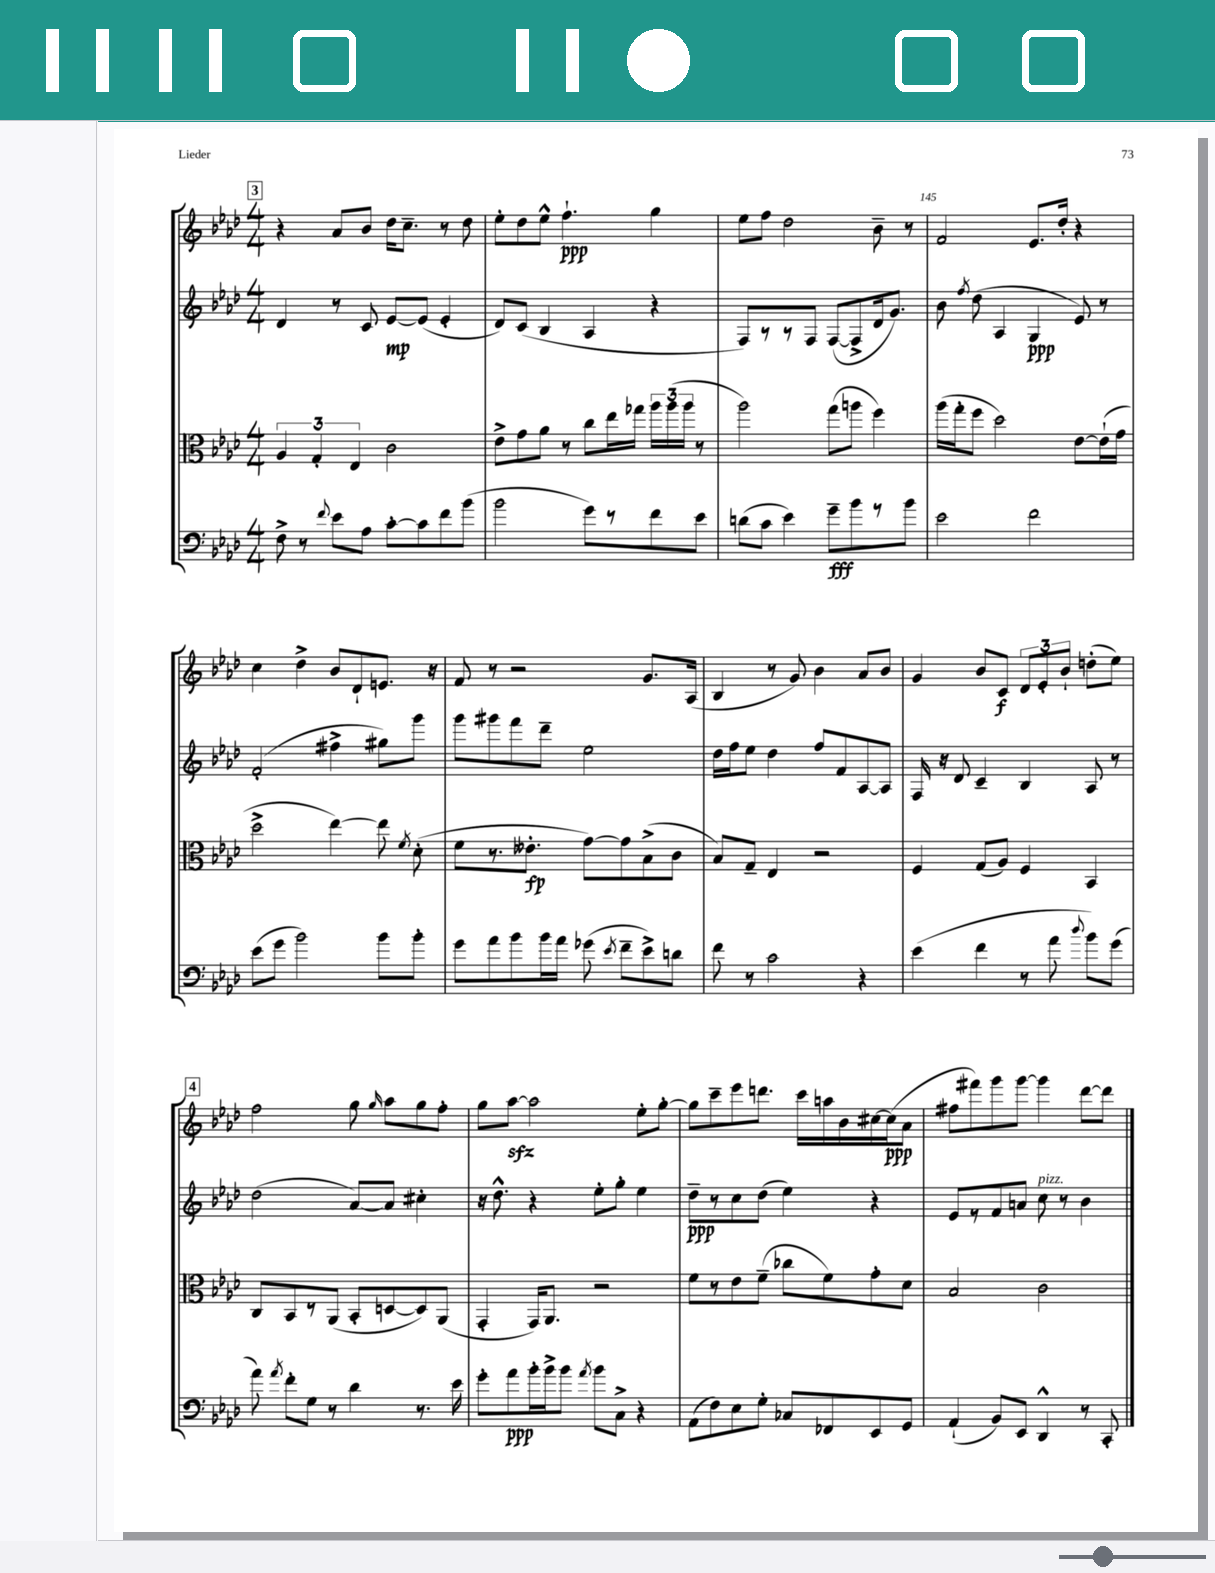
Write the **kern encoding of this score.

**kern	**kern	**kern	**kern
*staff4	*staff3	*staff2	*staff1
*clefF4	*clefC3	*clefG2	*clefG2
*k[b-e-a-d-]	*k[b-e-a-d-]	*k[b-e-a-d-]	*k[b-e-a-d-]
*M4/4	*M4/4	*M4/4	*M4/4
8F^	6A-	4d-	4r
8r	.	.	.
.	6G'	.	.
8qqf	.	.	.
8e-	.	8r	8a-
.	6E-	.	.
8A-	.	8c	8b-
[8c'	2c	[8e-	16dd-
.	.	.	8.cc~
8c]	.	(8e-]	.
8f	.	4e-'	8r
(8b-	.	.	8dd-
=	=	=	=
2b-	8e-^	8d-)	8ee-'
.	8g	(8c	8dd-
.	8a-	4B-	8ee-^^
.	8r	.	4.ff`
8g)	8cc	4A-	.
8r	16ee-	.	.
.	16gg-	.	.
8f	24aa-	4r	4gg
.	(24aa-	.	.
.	24aa-	.	.
8e-	8r	.	.
=	=	=	=
(8d	2aa-)	8F)	8ee-
8c	.	8r	8ff
4e-)	.	8r	2dd-
.	.	8F	.
8g~	(8gg	([8F	.
8b-	8aa	8F^]	.
8r	4ff)	16d-	8b-~
.	.	8.g)	.
8b-	.	.	8r
=	=	=	=
2e-	(16aa-	8b-	2f
.	16gg'	.	.
.	.	8qff	.
.	8ff	(8dd-	.
.	2dd-)	4A-	.
2f	.	4G	8.e-
.	.	.	16dd-'
.	[8e-	8e-)	4r
.	(16e-`]	8r	.
.	16g	.	.
=	=	=	=
(8e-	2dd-^	(2f'	4cc
8g	.	.	.
2b-)	.	.	4dd-^
.	[4ee-)	4ff#^	8b-
.	.	.	8d-`
8b-	8ee-]	8gg#)	8.e
.	8qf	.	.
8b-'	(8d-'	8ggg	.
.	.	.	16r
=	=	=	=
8g	8f	8ggg	8f
8a-	8.r	8ggg#	8r
8b-	.	8fff	2r
.	8.e--'	.	.
16b-	.	8ddd-~	.
16a-	.	.	.
(8g-	[8g)	2ee-	.
8qe-	.	.	.
8f~	8g]	.	.
8e-^)	(8B-^	.	8.g
8d	8c	.	.
.	.	.	(16A-
=	=	=	=
8f	8B-)	16dd-	4B-
.	.	16ff	.
8r	8G~	8ee-	.
2c	4E-	4dd-	8r
.	.	.	8g)
.	2r	8ff	4b-
.	.	8f	.
4r	.	[8A-	8a-
.	.	8A-]	8b-
=	=	=	=
(4e-	4F	16F	4g
.	.	16r	.
.	.	8d-	.
4f	(8G	4c~	8b-
.	8A-)	.	8c
8r	4F	4B-	12d-
.	.	.	12e-'
8a-	.	.	.
.	.	.	12b-`
8qqdd-	.	.	.
8b-)	4BB-	8A-	(8dd'
(8g	.	8r	8ee-)
=	=	=	=
8a-)	8C	(2dd-	2ff
8qa-	.	.	.
8f'	8BB-	.	.
8G	8r	.	.
8r	(8AA-	.	.
4d-	8BB-'	[8a-)	8gg
.	.	.	16qqgg
.	[8D	8a-]	8aa-
8.r	8D])	4cc#'	8gg
.	(8AA-	.	8ff'
16e-	.	.	.
=	=	=	=
8g'	4GG'	16r	8gg
.	.	8.dd-^^	.
8a-	.	.	[8aa-
16b-'	16GG)	4r	2aa-]
16b-^	8.AA-	.	.
8b-	.	.	.
8qa-	.	.	.
8b-	2r	8ee-'	.
8C^	.	8gg'	.
4r	.	4ee-	8ee-'
.	.	.	[8gg'
=	=	=	=
(8AA-	8f	8dd-~	8gg]
8F)	8r	8r	8ccc~
8E-	8e-	8cc	8eee-
8G'	(8f~	(8dd-	8.ddd
8C-	8cc-	4ee-)	.
.	.	.	16ccc
8FF-	8f)	.	16aa
.	.	.	16b-
8EE-	8g'	4r	[16cc#
.	.	.	(16cc#]
8GG	8d-	.	8a-
=	=	=	=
(4AA-`	2B-	8e-	8ff#
.	.	8r	8fff#)
8BB-)	.	8f	8ggg
8EE-	.	8a	[8ggg
4DD-^^	2c	8cc	4ggg]
.	.	8r	.
8r	.	4b-	[8ddd-
8CC'	.	.	8ddd-]
==	==	==	==
*-	*-	*-	*-
